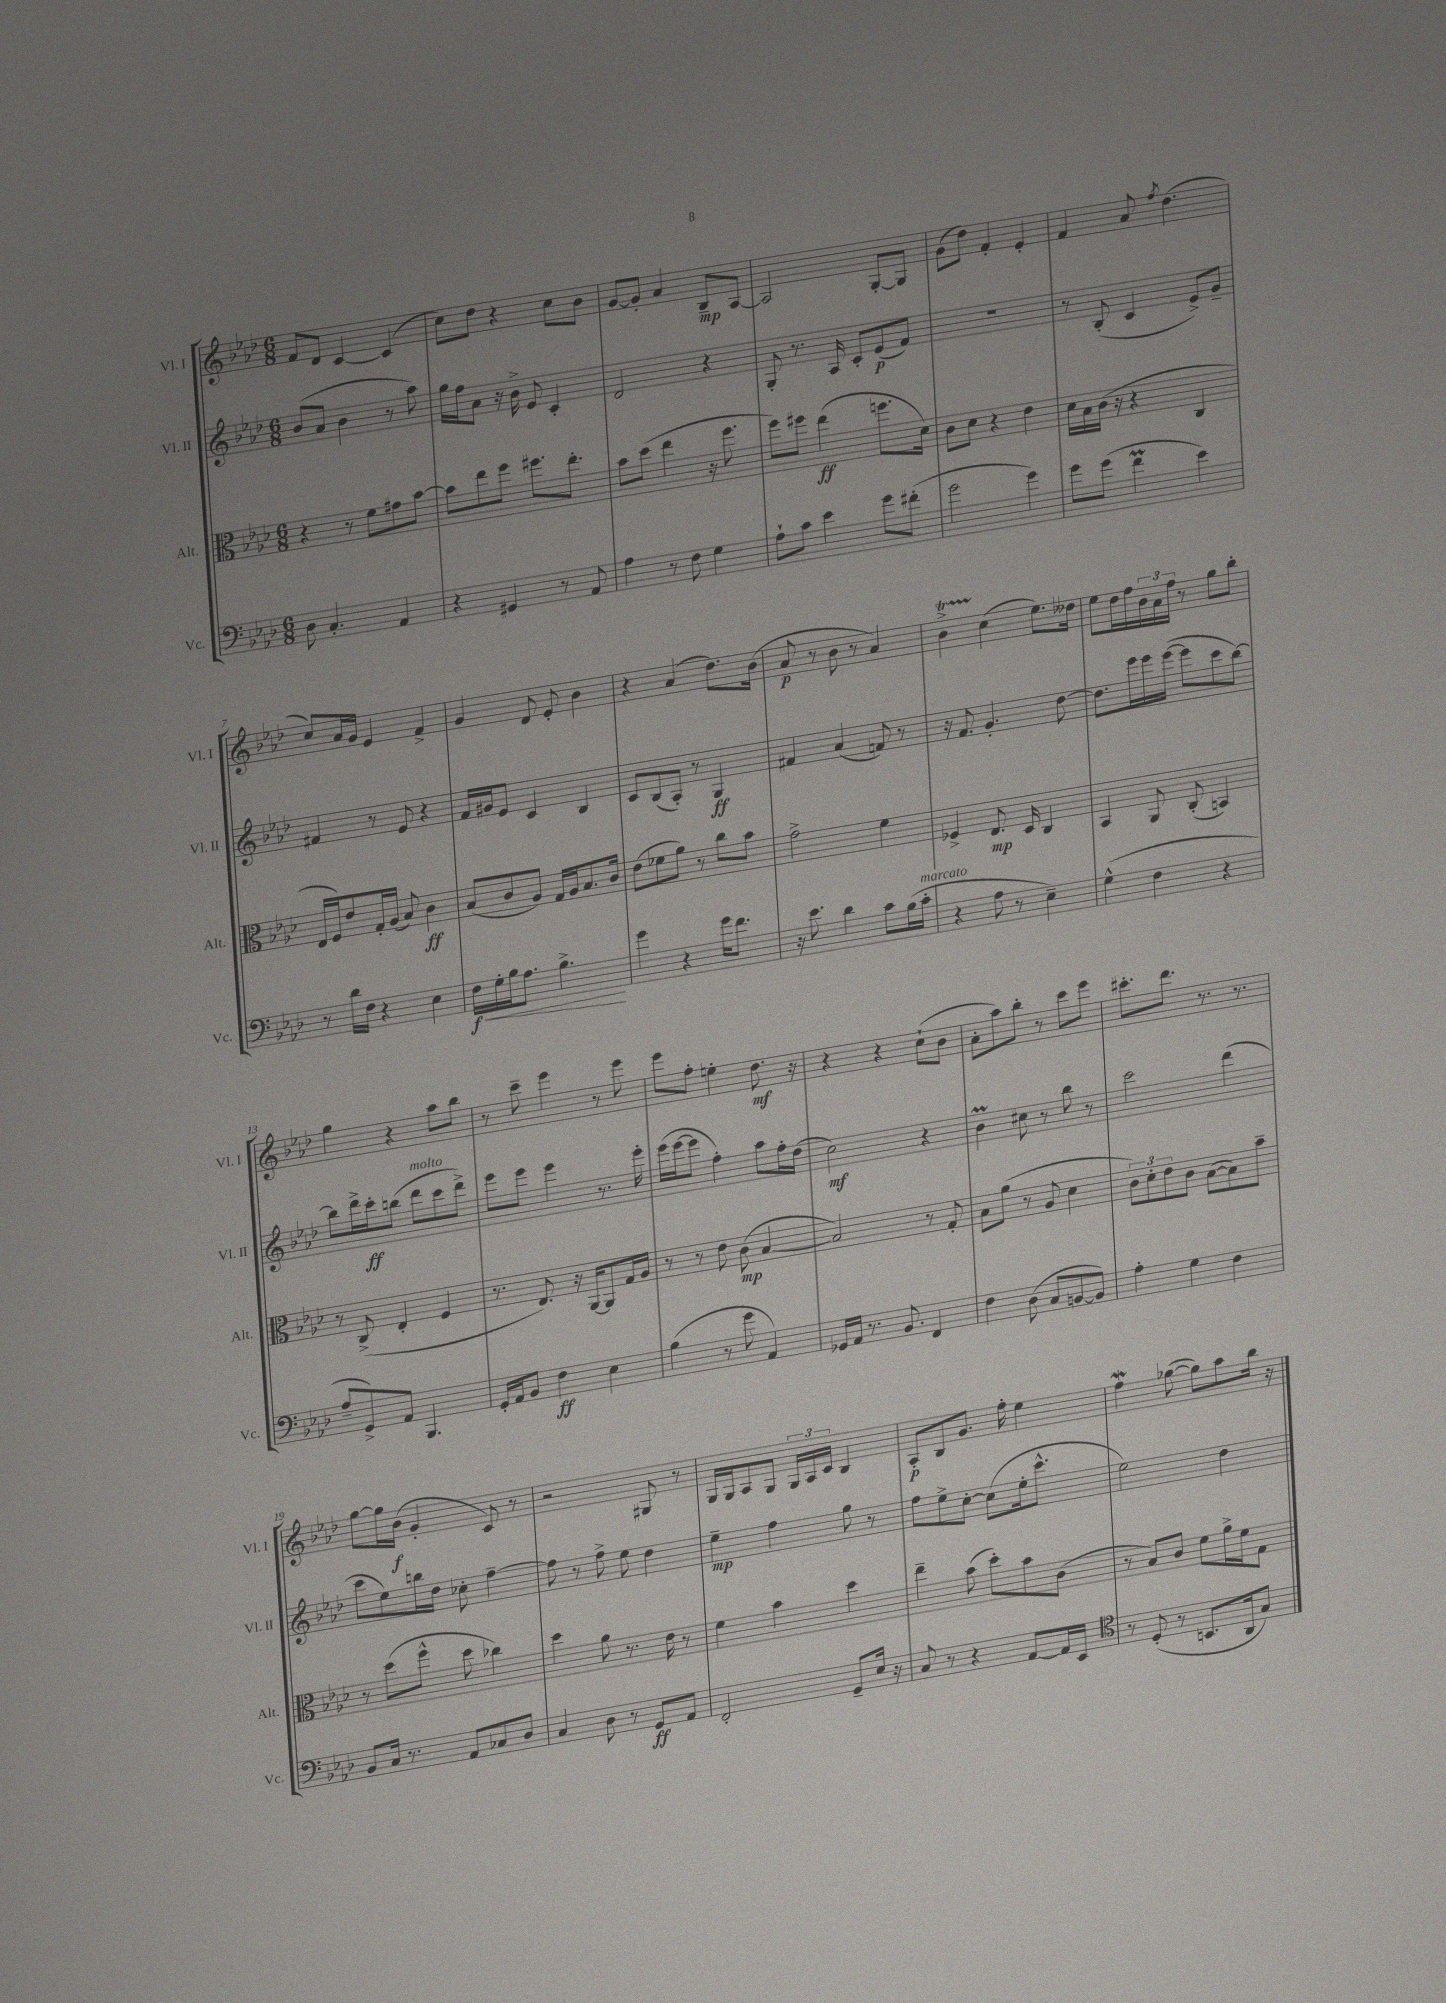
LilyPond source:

<<
\new StaffGroup <<
\new Staff = "s0" \with { instrumentName = "Vl. I" shortInstrumentName = "Vl. I" } {
    \clef treble \key aes \major \numericTimeSignature \time 6/8
    f'8 des'8 c'4~ c'4( |
    c''8) des''8 r4 c''8 bes'8 |
    g'8~ g'8-. aes'4 bes8--\mp aes8~ |
    aes2 g8~-. g8 |
    g'8( des''8) f'4-. ees'4-. |
    f'4 aes'8 \acciaccatura { f''8 } des''4.( |
    c''8) aes'16 g'16 ees'4 f'4-> |
    g'4 des'8 ees'8-. bes'4 |
    r4 aes'4( des''8.) bes'16( |
    aes'8\p r8 bes'8 r8 aes'4) |
    bes'4->\startTrillSpan c''4\stopTrillSpan( ees''8.) deses''16 |
    ees''8 des''16 f''16 \tuplet 3/2 { bes'16 aes'16 f''16 } r8 g''8 bes''8-. |
    g''4 r4 aes''8 bes''8 |
    r8 c'''8-- ees'''4 r8 ees'''8 |
    ees'''8 f''8-. e''4-. des''8.\mf r16 |
    r4 r4 c''8-!( bes'8 |
    aes'8-. aes''8) bes''8-. r8 c'''8 ees'''8 |
    cis'''8.-. des'''8. r8. r8. |
    g''8~ g''16 bes'16\f( g'4-. c'8) r8 |
    r2 gis8 r8 |
    g16 g16 aes8 g8 \tuplet 3/2 { g16 aes16 c'16 } bes4 |
    aes8-.\p bes8 g'8. f''16-. ees''4 |
    f''4\mordent ges''8~( ges''8) aes''8 bes''16 r16 \bar "|." |
}
\new Staff = "s1" \with { instrumentName = "Vl. II" shortInstrumentName = "Vl. II" } {
    \clef treble \key aes \major \numericTimeSignature \time 6/8
    bes'8( aes'8 bes'4 r8 aes''8) |
    g''16 f''16 aes'8 r16 bes'16-> ees'8 c'4-. |
    des'2 r4 |
    g8-. r8. aes16 c'8-. ees'8\p( f'8) |
    R2. |
    r8 bes8-.( c'4 ees'8->) g'8-- |
    fis'4 r8 ees'8 r4 |
    f'16 gis'16 ees'8 c'4 bes4 |
    c'8 bes8( aes8-.) r8 g4\ff |
    fis'4 aes'4( f'8) r8 |
    r16 f'8. g'4.-. des''8~ |
    des''8. ees'''16 ees'''16 ees'''16~( ees'''8 c'''8 bes''8~) |
    bes''8 des'''16-> c'''16-.\ff b''8( des'''8^\markup { \italic "molto" } c'''8 des'''8->) |
    ees'''8 ees'''8 ees'''4 r8. ees'''16-. |
    ees'''16( ees'''16~ ees'''8 f''4-.) aes''8 f''16-. des''16( |
    c''2\mf) r4 |
    bes'4\prall cis''8 r8 bes''8 r8 |
    c'''2 des'''4( |
    c'''8 ees''8) b''16 des''16 ces''8-. f''4~-- |
    f''8 r8 f''8-> ees''8 des''4 |
    ees''4--\mp f''4 g''8 r8 |
    f''8 ees''8-> c''8~-. c''8( ees''16-. c'''8.-^ |
    ees''2) des''4 \bar "|." |
}
\new Staff = "s2" \with { instrumentName = "Alt." shortInstrumentName = "Alt." } {
    \clef alto \key aes \major \numericTimeSignature \time 6/8
    r4 r8 f'8 gis'8 bes'8~ |
    bes'8 ees''8 f''8 fis''8. ees''8.-. |
    bes'8 des''8( ees''4 r16 f''8. |
    f''8) fis''8 ees''4\ff( f''8. des'16) |
    c'8 des'8 r4 ees'4 |
    des'16 bes16 c'16( r16 r4 c4 |
    ees16 f16) ees'8 g16-. aes16( bes8) c'4\ff |
    bes8( c'8 aes8) g16 aes16 bes8. c'16 |
    ees'8( fes'8 aes'8) r8 c''8 bes'8 |
    g'2-> f'4 |
    fes4-> ees8.\mp des16 c4 |
    bes,4 aes,8 c8-.( b,4) |
    r8 c8->( ees4-. f4 |
    r8. ees8.) r16 aes,16~ aes,8 g16 aes16 |
    r8 r8 ees'8 c'8\mp( bes4~ |
    bes2) r8 g8-. |
    bes8 aes'8( r8 aes8 des'4 |
    \tuplet 3/2 { c'8) des'8-. ees'8 } c'8 bes8~( bes8) bes'8-- |
    r8 des''8( f''8-^ des''8 ces''4) |
    des''4 aes'8 r8. ees'16 r8 |
    f'4 bes'4 des''4 |
    ees''4-- bes'8( des''8-.) bes'8 c'8( |
    r8 bes8) c'8 f'8 aes'16-> f'16 g8 \bar "|." |
}
\new Staff = "s3" \with { instrumentName = "Vc." shortInstrumentName = "Vc." } {
    \clef bass \key aes \major \numericTimeSignature \time 6/8
    des8 c4.-. aes,4 |
    r4 gis,4 r8 aes,8 |
    aes4 r8 f8 g4 |
    aes8-! c'8 ees'4 g'8 fis'8-.( |
    g'2 g'4) |
    g'8 g'8( f'4\prall ees'4) |
    r8 des'16 f16 r4 ees4 |
    f16\f\< g16-. bes16 aes8. bes4.->\! |
    g'4 r4 g'16 f'8. |
    r16 ees'8. des'4 c'8 bes16( c'16-.^\markup { \italic "marcato" } |
    r4 aes8 r8 ees4--) |
    g4-^( f4 r4 |
    aes8-- g,8->) aes,8 bes,,4. |
    g,16-. aes,16 bes,8 f4\ff ees4 |
    bes4( r8 g'8 aes,4) |
    ges,16 aes,16 r8. bes,8. f,4 |
    f4 des8( c8 b,8~ b,8) |
    aes4-. g4 f4 |
    bes,8 c16 r8. aes,8 ces8 des8 |
    c4 des8 r8 g,8\ff aes,8 |
    f,2-. g,8-- ees16 r16 |
    c8 r8 r4 aes,8~ aes,16 ees,16 |
    \clef tenor r8 des8-.( r8 b,8. aes,16 g8) \bar "|." |
}
>>
>>
